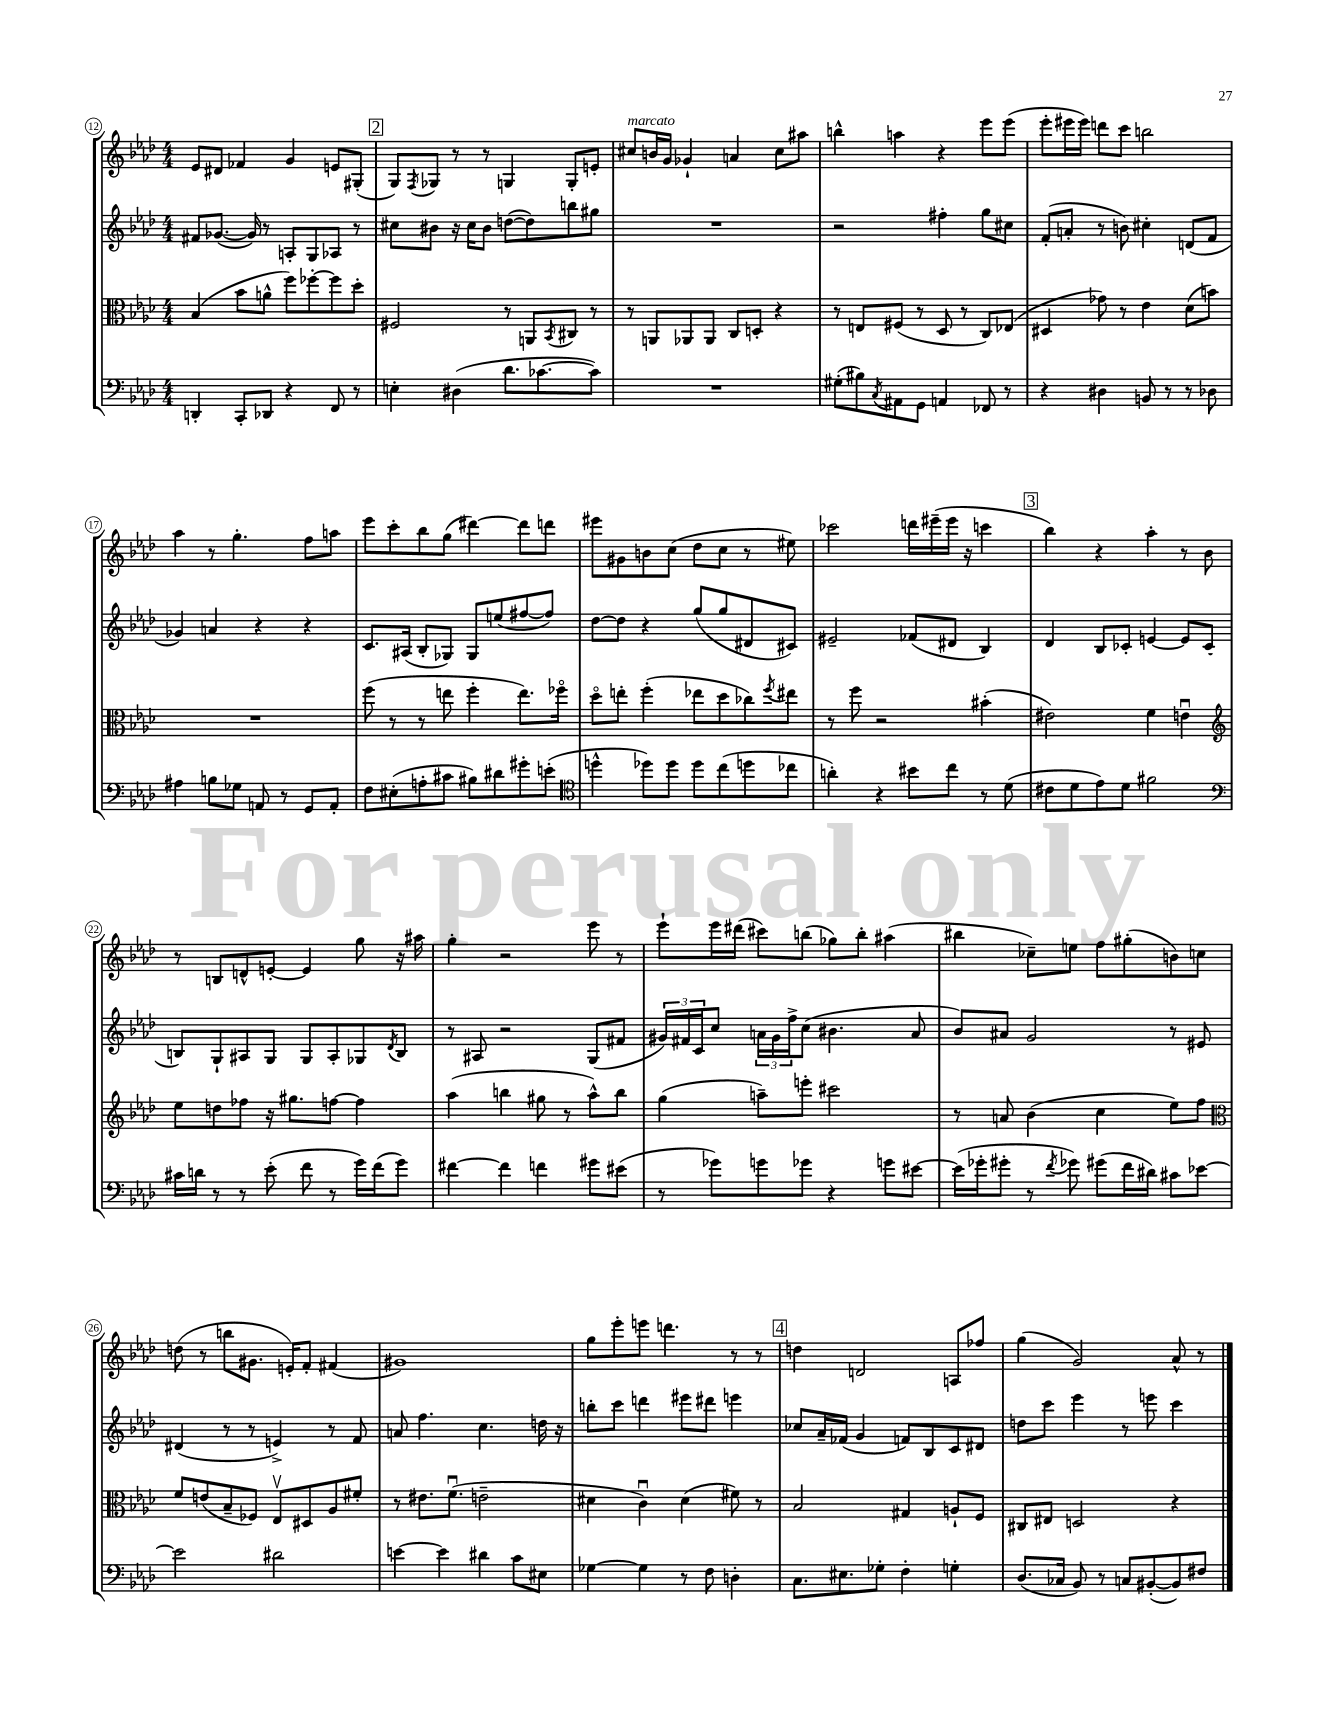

**kern	**kern	**kern	**kern
*staff4	*staff3	*staff2	*staff1
*clefF4	*clefC3	*clefG2	*clefG2
*k[b-e-a-d-]	*k[b-e-a-d-]	*k[b-e-a-d-]	*k[b-e-a-d-]
*M4/4	*M4/4	*M4/4	*M4/4
4DD'/	(4B-/	8f#/L	8e-/L
.	.	([8.g-/J	8d#/J
8CC'/L	8b-\L	.	4f-/
.	.	16g-/])	.
8DD-/J	8a^^\J	8r	.
4r	8ff\L)	8A'/L	4g/
.	[8ff-'\	8G/	.
8FF/	8ff-\]	8A-/J	8e/L
8r	8dd-'\J	8r	(8G#'/J
=	=	=	=
4E'\	2F#/	8cc#\L	8G/L)
.	.	.	8qF/
.	.	8b#\J	8G-/J
(4D#\	.	16r	8r
.	.	16cc#\LK	.
.	.	8b#\J	8r
8.d-\L	8r	([8dd\L	4G/
.	8AA/L	8dd\])	.
[8.c-\	.	.	.
.	8qBB-/	.	.
.	8C#/J	8bb\	8G'/L
8c-\]J)	8r	8gg#\J	8e'/J
=	=	=	=
1r	8r	1r	8cc#/L
.	8AA/L	.	16b/L
.	.	.	16g/JJ
.	8AA-/	.	4g-`/
.	8AA-/J	.	.
.	8C/L	.	4a/
.	8D'/J	.	.
.	4r	.	8cc#\L
.	.	.	8aa#\J
=	=	=	=
(8G#'\L	8r	2r	4bb^^\
8B#\)	8E/L	.	.
8qC/	.	.	.
8AA#\	(8F#/J	.	4aa\
8GG\J	8r	.	.
4AA/	8D-/	4ff#'\	4r
.	8r	.	.
8FF-/	8C/L)	8gg\L	8eee-\L
8r	(8E-/J	8cc#\J	(8eee-\J
=	=	=	=
4r	4D#/	(8f'/L	8eee-'\L
.	.	8a'/J	16eee#\L
.	.	.	16eee#\JJ)
4D#\	8g-\)	8r	8ddd\L
.	8r	8b\)	8ccc\J
8BB/	4e-\	4cc#'\	2bb\
8r	.	.	.
8r	(8d-\L	(8d/L	.
8D-\	8b\J)	8f/J	.
=	=	=	=
4A#\	1r	4g-/)	4aa-\
8B\L	.	4a/	8r
8G-\J	.	.	4.gg'\
8AA/	.	4r	.
8r	.	.	.
8GG/L	.	4r	8ff\L
8AA'/J	.	.	8aa\J
=	=	=	=
8F\L	(8ff\	8.c/L	8eee-\L
(8E#'\	8r	.	8ccc'\
.	.	(16A#/Jk	.
8A'\	8r	8B-'/L	8bb-\
8c#\J	8ee\	8G-/J)	(8gg\J
8B#\L)	4ff'\	8G-/L	[4ddd#\)
8d#\	.	(8ee/	.
8g#'\	8.ee\L)	[8ff#/	8ddd#\]L
(8e'\J	.	8ff#/]J)	8ddd\J
.	16ff-o\Jk	.	.
=	=	=	=
*clefC4	*	*	*
4dd^^\	8dd-o\L	[8dd-\L	8eee#\L
.	8ee'\J	8dd-\]J	8g#\
8dd-\L)	(4ff'\	4r	8b\
8dd-\J	.	.	(8cc\J
8dd-\L	8ee-\L	(8gg/L	8dd-\L
(8cc\	8dd-\	8gg/	8cc\J
8dd\	8cc-\)	8d#/	8r
.	8qff/	.	.
8cc-\J	8ee#\J	8c#/J)	8ee#\)
=	=	=	=
4a'\)	8r	2e#~/	2ccc-\
.	8ff\	.	.
4r	2r	.	.
8b#\L	.	(8f-/L	16ddd\LL
.	.	.	(16eee#~\
8cc\J	.	8d#/J	16eee#\JJ
.	.	.	16r
8r	(4b#'\	4B-/)	4ccc\
(8d-\	.	.	.
=	=	=	=
8c#\L	2e#\)	4d-/	4bb-\)
8d-\	.	.	.
8e-\)	.	8B-/L	4r
8d-\J	.	8c-'/J	.
2f#\	4f\	[4e/	4aa-'\
.	4eu\	8e/]L	8r
.	.	(8c-/J	8b-\
=	=	=	=
*clefF4	*clefG2	*	*
16c#\LL	8ee-\L	8B/L)	8r
16d\JJ	.	.	.
8r	8dd\	8G`/	8B/L
8r	8ff-\J	8A#/	8d^^/
(8e-'\	16r	8G/J	[8e'/J
.	8.gg#\L	.	.
8f\	.	8G/L	4e/]
8r	[8ff\J	8A#'/	.
16g\LL)	4ff\]	8G-/	8gg\
(16f\J	.	.	.
.	.	8qd-/	.
8g\J)	.	8B/J	16r
.	.	.	16aa#\
=	=	=	=
[4f#\	(4aa-\	8r	4gg'\
.	.	8A#/	.
4f#\]	4bb\	2r	2r
4f\	8gg#\	.	.
.	8r	.	.
8g#\L	8aa-^^\L)	(8G/L	8eee-\
(8e#\J	8bb\J	8f#/J	8r
=	=	=	=
8r	(4gg\	24g#/LL)	8eee-`\L
.	.	24f#/	.
.	.	24c/J	.
8g-\L)	.	8cc/J	16eee-\L
.	.	.	(16ddd#\JJ
8g\	8aa~\L)	24a\LL	8ccc#\L)
.	.	24g#\	.
.	.	24ff^\J	.
8g-\J	8eee'\J	(8cc\J	(8bb\J
4r	2ccc#\	4.b#\	8gg-\L)
.	.	.	8bb'\J
8g\L	.	.	(4aa#\
[8e#\J	.	8a/	.
=	=	=	=
(16e#\]LL	8r	8b-/L)	4bb#\
16g-'\J	.	.	.
8g#'\J	8a/	8a#/J	.
8r	(4b-\	2g/	8cc-~\L)
8qf/	.	.	.
8g-\)	.	.	8ee\J
(8g#\L	4cc\	.	8ff\L
16f\L	.	.	(8gg#'\
16d#\JJ)	.	.	.
8c#\L	8ee-\L)	8r	8b\)
[8e-\J	8ff\J	8e#/	8cc\J
=	=	=	=
*	*clefC3	*	*
2e-\]	8f/L	(4d#/	(8dd\
.	(8e/	.	8r
.	8B-~/	8r	8bb\L
.	8F-/J)	8r	8.g#\J
2d#\	8E-v/L	4e^/)	.
.	.	.	16e'/LK)
.	8D#/	.	8f'/J
.	8A-/	8r	(4f#/
.	8f#'/J	8f/	.
=	=	=	=
[4e\	8r	8a/	1g#)
.	8.e#\L	4.ff\	.
4e\]	.	.	.
.	(8.fu\J	.	.
4d#\	2e~\	4.cc\	.
8c\L	.	.	.
8E#\J	.	16dd\	.
.	.	16r	.
=	=	=	=
[4G-\	4d#\	8bb'\L	8gg\L
.	.	8ccc\J	8eee-'\
4G-\]	4cu\)	4ddd\	8eee\J
.	.	.	4.ddd\
8r	(4d#\	8eee#\L	.
8F\	.	8ddd#\J	.
4D'\	8f#\)	4eee\	8r
.	8r	.	8r
=	=	=	=
8.C\L	2B-/	8cc-/L	4dd\
.	.	16a-~/L	.
8.E#\	.	(16f-/JJ	.
.	.	4g/	2d/
8G-'\J	.	.	.
4F'\	4G#/	8f/L)	.
.	.	8B-/	.
4G'\	8A`/L	8c/	8A/L
.	8F/J	8d#/J	8ff-/J
=	=	=	=
(8.D-/L	8C#/L	8dd\L	(4gg\
.	8E#/J	8ccc\J	.
16C-/Jk	.	.	.
8BB-/)	2D/	4eee-\	2g/)
8r	.	.	.
8C/L	.	8r	.
([8BB#'/	.	8eee\	.
8BB#/])	4r	4ccc\	8a-^^/
8F#/J	.	.	8r
==	==	==	==
*-	*-	*-	*-
